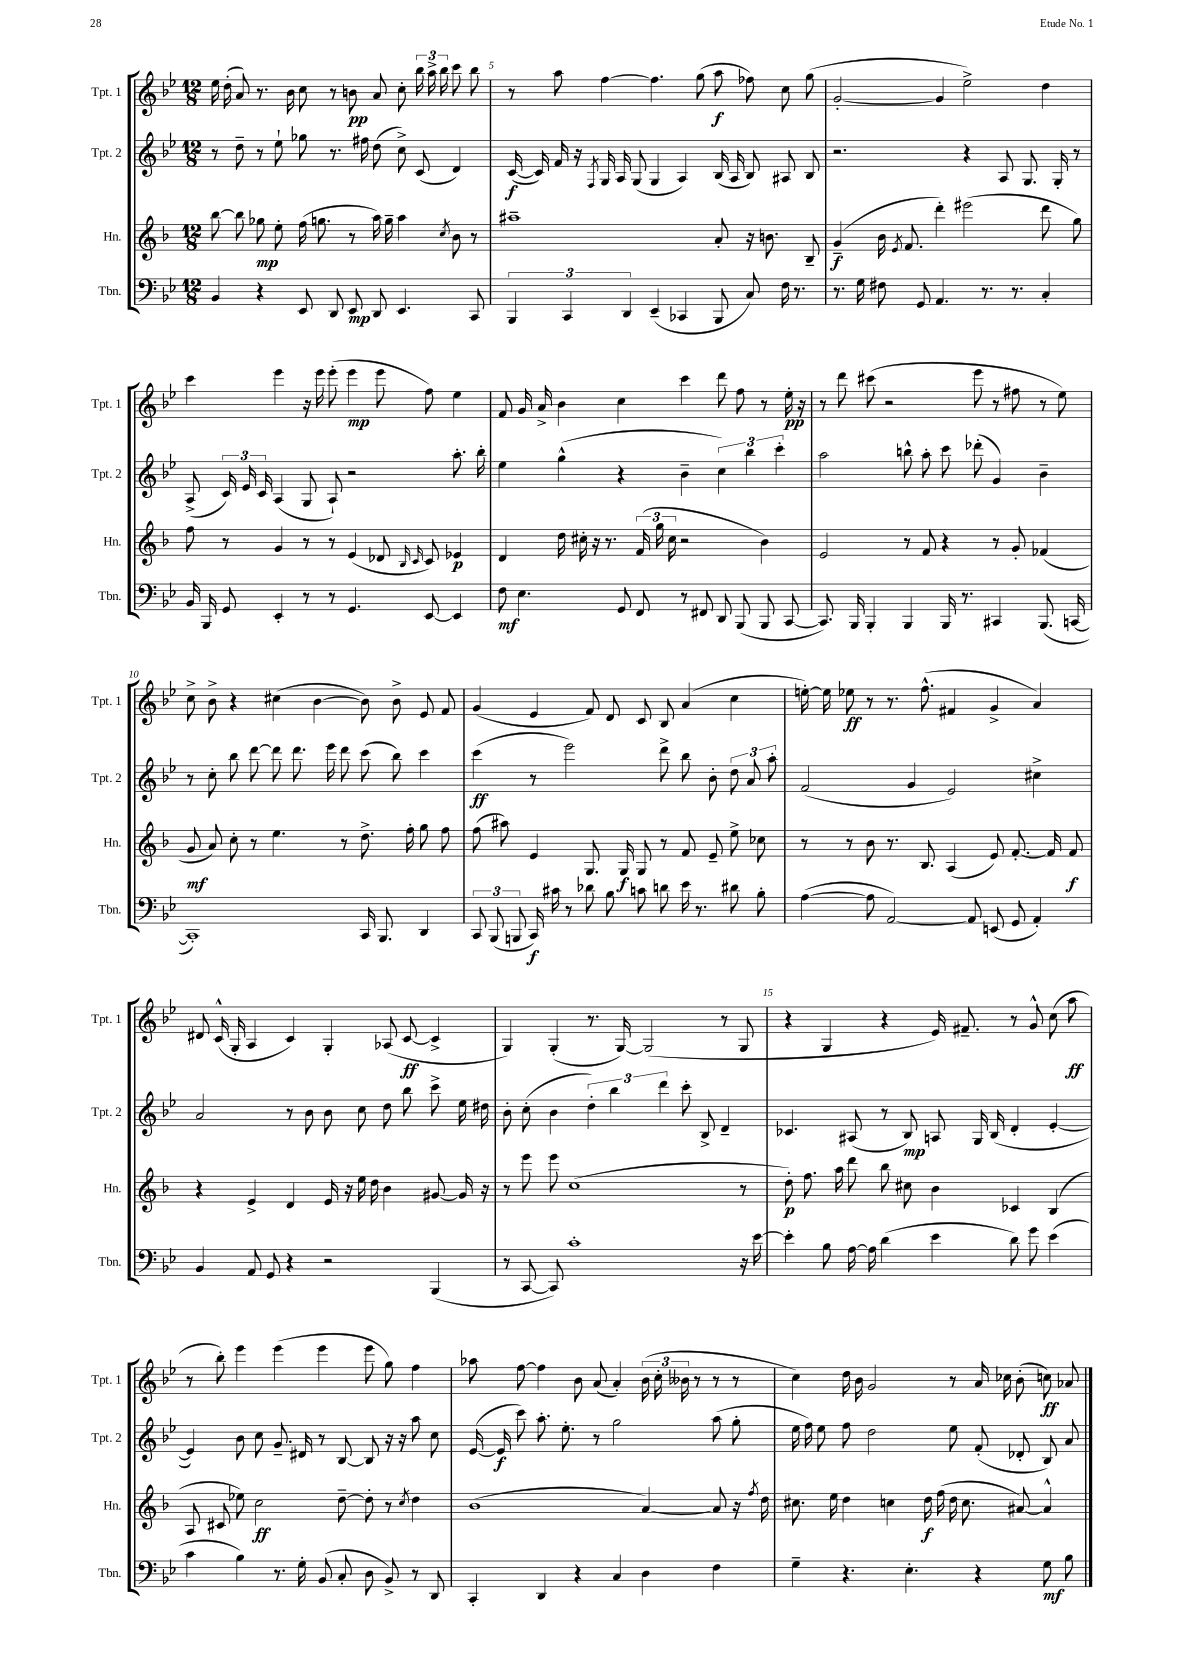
<<
\new StaffGroup <<
\new Staff = "s0" \with { instrumentName = "Tpt. 1" shortInstrumentName = "Tpt. 1" } {
    \clef treble \key bes \major \numericTimeSignature \time 12/8
    \autoBeamOff ees''16 d''16-.( a'8) r8. bes'16 c''8 r8 b'8\pp a'8 c''8-. \tuplet 3/2 { bes''16 a''16-> bes''16 } c'''8 bes''8 |
    r8 a''8 f''4~ f''4. g''8( a''8\f fes''8) c''8 g''8( |
    g'2~-. g'4 ees''2->) d''4 |
    c'''4 ees'''4 r16 ees'''16 ees'''8-.( ees'''4\mp ees'''8 f''8) ees''4 |
    f'8 g'16 a'16-> bes'4 c''4 c'''4 d'''8 f''8 r8 ees''16-.\pp r16 |
    r8 d'''8 cis'''8( r2 ees'''8 r8 fis''8 r8 ees''8) |
    c''8-> bes'8-> r4 cis''4( bes'4~ bes'8) bes'8-> ees'8 f'8 |
    g'4( ees'4 f'8) d'8 c'8 bes8 a'4( c''4 |
    e''16~-.) e''16 ees''8\ff r8 r8. f''8.-^( fis'4 g'4-> a'4) |
    dis'8 c'16-^( g16-. a4 c'4) g4-. aes8( c'8~\ff c'4-> |
    g4) g4-.( r8. g16~) g2( r8 g8 |
    r4 g4 r4 ees'16) fis'8.-- r8 g'8-^ c''8( a''8\ff |
    r8 bes''8-.) ees'''4 ees'''4( ees'''4 ees'''8 g''8) f''4 |
    aes''8 f''8~ f''4 bes'8 a'8( a'4-.) \tuplet 3/2 { bes'16( c''16-. beses'16 } r8 r8 r8 |
    c''4) d''16 bes'16 g'2 r8 a'16 ces''16 bes'8-.( c''8\ff) aes'8 \bar "|." |
}
\new Staff = "s1" \with { instrumentName = "Tpt. 2" shortInstrumentName = "Tpt. 2" } {
    \clef treble \key bes \major \numericTimeSignature \time 12/8
    \autoBeamOff r8 d''8-- r8 ees''8-! ges''8 r8. fis''16 d''8( c''8->) c'8( d'4) |
    c'16~\f( c'16) f'16 r16 \acciaccatura { f8 } g16 a16 g8( g4 a4) bes16( a16 bes8) ais8 bes8 |
    r2. r4 a8 g8. g16-. r8 |
    a8->( \tuplet 3/2 { c'16) ees'16 c'16 } a4( g8 a8-!) r2 a''8.-. bes''16-. |
    ees''4 g''4-^( r4 bes'4-- \tuplet 3/2 { c''4) bes''4 c'''4-. } |
    a''2 b''8-^ a''8-. c'''8 des'''8-.( g'4) bes'4-- |
    r8 c''8-. bes''8 d'''8~ d'''8 d'''8. ees'''16 d'''8 c'''8( bes''8) c'''4 |
    c'''4\ff( r8 ees'''2) d'''8-> bes''8 bes'8-. \tuplet 3/2 { d''8 a'8 a''8-. } |
    f'2( g'4 ees'2) cis''4-> |
    a'2 r8 bes'8 bes'8 c''8 d''8 bes''8 c'''8-> ees''16 dis''16 |
    bes'8-. c''8-.( bes'4 \tuplet 3/2 { d''4-.) bes''4 d'''4 } c'''8-. bes8-> d'4-- |
    ces'4. ais8( r8 bes8\mp) a8 g16 bes16( d'4-. ees'4~-. |
    ees'4) bes'8 c''8 g'8.-- dis'16 r8 bes8~ bes8 r16 r16 a''8 c''8 |
    ees'16~( ees'16\f c'''8) a''8.-. ees''8.-. r8 g''2 a''8( g''8-. |
    ees''16 f''16) ees''8 f''8 d''2 ees''8 f'8-.( des'8-. bes8) a'8 \bar "|." |
}
\new Staff = "s2" \with { instrumentName = "Hn." shortInstrumentName = "Hn." } {
    \clef treble \key f \major \numericTimeSignature \time 12/8
    \autoBeamOff bes''8~ bes''8 ges''8\mp e''8-. f''16( g''8. r8 a''16) g''16-- a''4 \acciaccatura { c''8 } bes'8 r8 |
    ais''1-- a'8-. r16 b'8. bes8-- |
    g'4--\f( bes'16 \acciaccatura { e'8 } f'8. d'''4-.) eis'''2( d'''8 g''8) |
    f''8 r8 g'4 r8 r8 e'4( des'8 \grace { bes16 c'16 } c'8) ees'4\p |
    d'4 d''16 cis''16-. r16 r8. \tuplet 3/2 { f'16( g''16 cis''16 } r2 bes'4) |
    e'2 r8 f'8 r4 r8 g'8-. fes'4( |
    g'8\mf a'8) c''8-. r8 e''4. r8 d''8.-> f''16-. g''8 f''8 |
    f''8( ais''8) e'4 g8. g16\f g8 r8 f'8 e'8-- e''8-> ces''8 |
    r8 r8 bes'8 r8. bes8. a4( e'8) f'8.~-. f'16 f'8\f |
    r4 e'4-> d'4 e'16 r16 e''16 d''16 bes'4 gis'8~ gis'16 r16 |
    r8 e'''8 e'''8 c''1( r8 |
    d''8-.\p) f''8. a''16 d'''8 bes''8 cis''8 bes'4 ces'4 bes4( |
    a8 cis'8 ees''8) c''2\ff d''8~-- d''8-. r8 \acciaccatura { c''8 } d''4 |
    bes'1( a'4~) a'8 r16 \acciaccatura { f''8 } d''16 |
    cis''8. e''16 d''4 c''4 d''16\f f''16( d''16 c''8. ais'8~) ais'4-^ \bar "|." |
}
\new Staff = "s3" \with { instrumentName = "Tbn." shortInstrumentName = "Tbn." } {
    \clef bass \key bes \major \numericTimeSignature \time 12/8
    \autoBeamOff bes,4 r4 ees,8 d,8 ees,8\mp d,8 ees,4. c,8 |
    \tuplet 3/2 { bes,,4 c,4 d,4 } ees,4--( ces,4 bes,,8 c8) f16 r8. |
    r8. g16 fis8 g,8 a,4. r8. r8. c4-. |
    bes,16 bes,,16 g,8 ees,4-. r8 r8 g,4. ees,8~ ees,4 |
    f8\mf ees4. g,8 f,8 r8 fis,8 d,8 bes,,8( bes,,8 c,8~ |
    c,8.) bes,,16 bes,,4-. bes,,4 bes,,16 r8. cis,4 bes,,8.( c,16~ |
    c,1-.) c,16 bes,,8. d,4 |
    \tuplet 3/2 { c,8 bes,,8( b,,8 } c,16\f) cis'16 r8 des'8 bes8 c'8 d'8 ees'16 r8. dis'8 bes8-. |
    a4~( a8 a,2~) a,8 e,8( g,8 a,4-.) |
    bes,4 a,8 g,8 r4 r2 bes,,4( |
    r8 c,8~ c,8) c'1-. r16 ees'16~ |
    ees'4-. bes8 a16~ a16 d'4( ees'4 d'8) g'8 ees'4( |
    c'4 bes4) r8. g16-. bes,8( c8-. d8 bes,8->) r8 d,8 |
    c,4-. d,4 r4 c4 d4 f4 |
    g4-- r4. ees4.-. r4 g8\mf bes8 \bar "|." |
}
>>
>>
\layout { \context { \Score currentBarNumber = #4 \override BarNumber.break-visibility = ##(#f #t #t) barNumberVisibility = #(every-nth-bar-number-visible 5) } }
